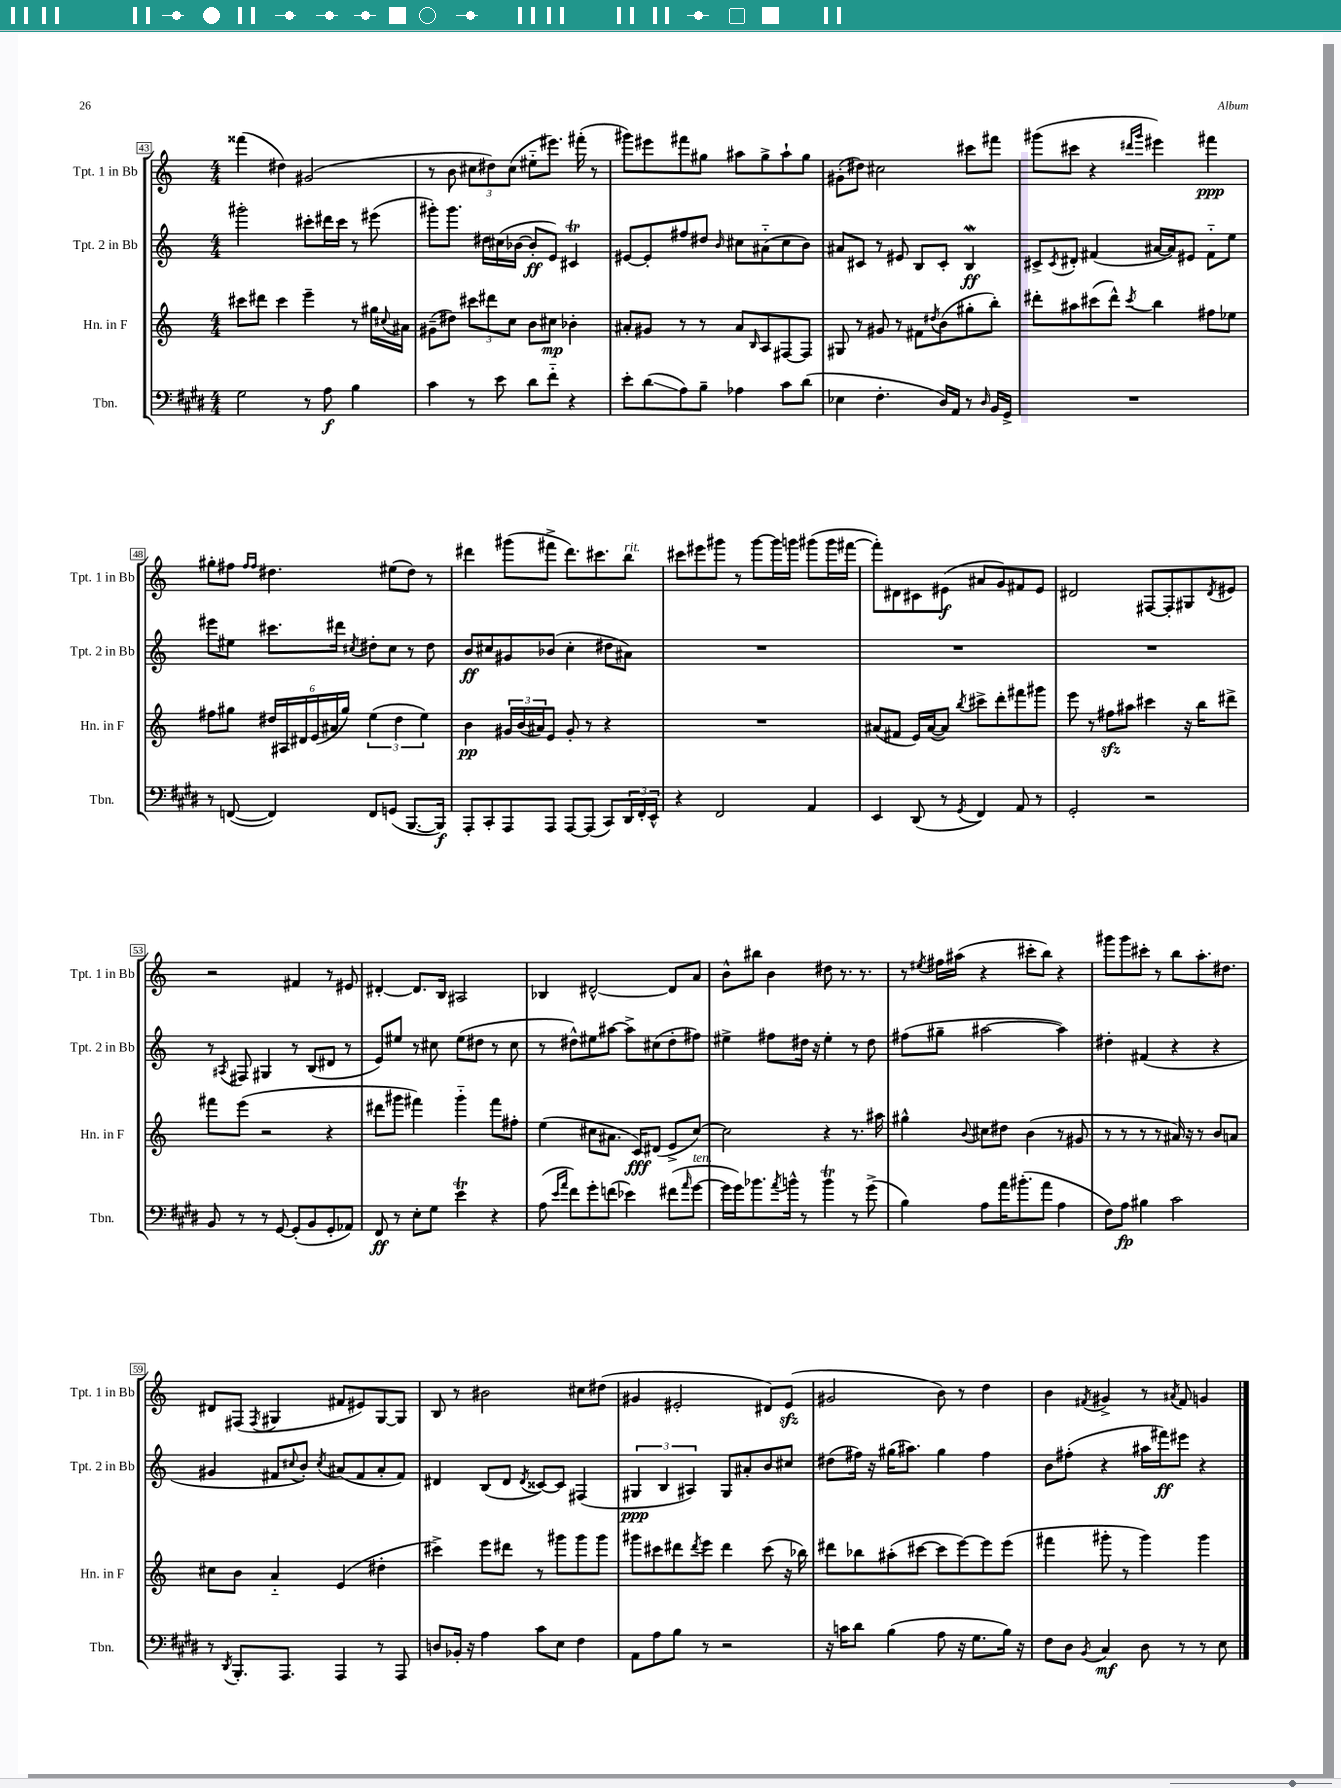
<<
\new StaffGroup <<
\new Staff = "s0" \with { instrumentName = "Tpt. 1 in Bb" shortInstrumentName = "Tpt. 1 in Bb" } {
    \clef treble \key c \major \numericTimeSignature \time 4/4
    fisis'''4( dis''4) gis'2( |
    r8 b'8 \tuplet 3/2 { cis''8 dis''8) cis''8( } eis''8-_ eis'''8.) fis'''16-.( r8 |
    gis'''8) eis'''8 fis'''8 gis''8 ais''8 gis''8-> ais''8-! gis''8 |
    gis'8-.( dis''8) cis''2 cis'''8 fis'''8 |
    gis'''8( cis'''8 r4 \grace { dis'''16 gis'''16 } eis'''4) fis'''4\ppp |
    gis''8-. fis''8 \grace { fis''16 fis''16 } dis''4. eis''8( dis''8) r8 |
    dis'''4 gis'''8( fis'''8-> dis'''8.) cis'''8. b''8^\markup { \italic "rit." } |
    cis'''8 eis'''8 gis'''8 r8 gis'''8~ gis'''16 g'''16 gis'''8( gis'''16 fis'''16~ |
    fis'''8-.) dis'8 cis'8 eis'8\f( ais'8 g'8) fis'8 eis'8 |
    dis'2 fis8~ fis8-. gis8 \acciaccatura { dis'8 } eis'8 |
    r2 fis'4 r8 eis'8 |
    dis'4~-. dis'8. b16 ais2 |
    bes4 dis'2~-^ dis'8 a'8 |
    b'8-^ bis''8 b'4 dis''8 r8. r8. |
    r8 \acciaccatura { eis''8 } fis''16 ais''16( r4 cis'''8-. b''8) r4 |
    gis'''8 gis'''8 cis'''8-. r8 b''8 a''8.-. dis''8. |
    dis'8 fis8( \acciaccatura { fis8 } gis4 fis'8 eis'8) gis8~ gis8 |
    b8 r8 bis'2 cis''8 dis''8( |
    gis'4 eis'2-. dis'8) eis'8\sfz( |
    gis'2 b'8) r8 d''4 |
    b'4 \acciaccatura { fis'8 } gis'4-> r8 \acciaccatura { ais'8 } fis'8 g'4 \bar "|." |
}
\new Staff = "s1" \with { instrumentName = "Tpt. 2 in Bb" shortInstrumentName = "Tpt. 2 in Bb" } {
    \clef treble \key c \major \numericTimeSignature \time 4/4
    gis'''2-. cis'''8-. dis'''16 cis'''16 r8 eis'''8( |
    gis'''8-.) gis'''8. dis''16 cis''16( bes'16~ bes'8-.\ff e'8) cis'4\trill |
    eis'8~ eis'8-. fis''8 dis''8 \grace { b'16 } cis''8 ais'8-_( cis''8 b'8) |
    ais'8 cis'8 r8 eis'8 b8 cis'8-. b4\mordent\ff |
    cis'8-> \acciaccatura { cis'8 } dis'8-. fis'4( ais'16~ ais'16) eis'8 fis'8-_ e''8 |
    eis'''8 eis''8 cis'''8. dis'''16 \acciaccatura { cis''8 } dis''8-. cis''8 r8 dis''8 |
    b'8\ff cis''8 gis'8 bes'8( cis''4-. dis''8 ais'8) |
    R1 |
    R1 |
    R1 |
    r8 \acciaccatura { ais8 } fis8 gis4 r8 b8( dis'8 r8 |
    e'8) eis''8 r8 cis''8 eis''8( dis''8 r8 cis''8 |
    r8 dis''8-^) eis''8 ais''8~ ais''8-> cis''8( dis''8-. fis''8) |
    eis''4-> fis''8 dis''16 r16 eis''4-. r8 dis''8 |
    fis''8( gis''8-- ais''2~ ais''4) |
    dis''4-. fis'4( r4 r4 |
    gis'4 fis'8 \appoggiatura { cis''8 } b'8-.) \acciaccatura { cis''8 } ais'8( fis'8 ais'8-. fis'8) |
    dis'4 b8( dis'8 \acciaccatura { dis'8 } cisis'8~) cisis'8 fis4( |
    \tuplet 3/2 { gis4\ppp b4 ais4) } gis8 ais'8-. b'8 cis''8 |
    dis''8( fis''16) r16 gis''16( ais''8.) gis''4 fis''4 |
    b'8 fis''8-.( r4 ais''16 fis'''16\ff) eis'''8 r4 \bar "|." |
}
\new Staff = "s2" \with { instrumentName = "Hn. in F" shortInstrumentName = "Hn. in F" } {
    \clef treble \key c \major \numericTimeSignature \time 4/4
    cis'''8 dis'''8 cis'''4 e'''4-- r8 gis''16 \appoggiatura { cis''8 } ais'16 |
    gis'8--( dis''8) \tuplet 3/2 { cis'''8 dis'''8 c''8 } b'8 cis''8\mp bes'4-. |
    ais'8-. gis'8 r8 r8 ais'8 \grace { b16 } a8 fis8~ fis8 |
    gis8 r8 gis'8 r8 fis'8 \acciaccatura { dis''8 } b'8( gis''8-. b''8-.) |
    dis'''8-. ais''8 cis'''8( dis'''8-^) \acciaccatura { cis'''8 } b''4 fis''8 ees''8 |
    fis''8 gis''8 \tuplet 6/4 { dis''16 ais16 dis'16 e'16( ais'16 gis''16) } \tuplet 3/2 { e''4( dis''4 e''4) } |
    b'4\pp \tuplet 3/2 { gis'16 b'16( ais'16) } e'8 gis'8-. r8 r4 |
    R1 |
    ais'8( fis'8 e'16) ais'16~( ais'8) \acciaccatura { b''8 } cis'''8-> d'''8-. fis'''8 gis'''8 |
    e'''8 r8 fis''8\sfz ais''8 cis'''4 r16 b''16 dis'''8-> |
    fis'''8 e'''8( r2 r4 |
    dis'''8 gis'''8 fis'''4) gis'''4-_ fis'''8 fis''8-. |
    e''4( cis''8 ais'8. c'16\fff) dis'8( e'8-> cis''8~) |
    cis''2 r4 r8. ais''16 |
    gis''4-^ \appoggiatura { b'8 } cis''8 dis''8 b'4( r8 gis'8 |
    r8 r8 r8 r8 ais'16) r16 r8 b'8 a'8 |
    cis''8 b'8 a'4-_ e'4( dis''4-. |
    cis'''4->) e'''8 dis'''8 r8 gis'''8 gis'''8 gis'''8 |
    gis'''8 cis'''8 dis'''8 \acciaccatura { dis'''8 } e'''8 dis'''4 cis'''8( r16 bes''16) |
    dis'''8 bes''8 ais''8-.( cis'''8~ cis'''8 e'''8~) e'''8 e'''8( |
    fis'''4 gis'''8-. r8 gis'''4) gis'''4 \bar "|." |
}
\new Staff = "s3" \with { instrumentName = "Tbn." shortInstrumentName = "Tbn." } {
    \clef bass \key e \major \numericTimeSignature \time 4/4
    gis2 r8 a8\f b4 |
    cis'4 r8 e'8 dis'8 fis'8-_ r4 |
    e'8-. dis'8\glissando( a8) b8-- aes4 cis'8 dis'8( |
    ees4 fis4.-. dis16) a,16 r8 \grace { dis16 } b,16 gis,16-> |
    R1 |
    r8 f,8~( f,4) f,8 g,8( b,,8.~ b,,16\f) |
    a,,8-. cis,8-. a,,8 a,,8 a,,8~ a,,8( cis,8) \tuplet 3/2 { dis,16 fis,16-. e,16-^ } |
    r4 fis,2 a,4 |
    e,4 dis,8( r8 \acciaccatura { gis,8 } fis,4) a,8 r8 |
    gis,2-. r2 |
    b,8 r8 r8 gis,8~ gis,8-.( b,8 gis,8-. aes,8) |
    fis,8\ff r8 e8-. gis8 e'4\trill r4 |
    a8( \grace { e'16 a'16 } fis'8) gis'8-. f'8( ees'4) fis'8( \grace { a'16 } gis'8~^\markup { \italic "ten." } |
    gis'16 gis'16) bes'8. \acciaccatura { a'8 } b'16-^ r8 b'4\trill r8 gis'8->( |
    b4) a8 a'16 bis'8.-.( a'8 a4 |
    fis8) a8\fp bis4 cis'2 |
    r8 \acciaccatura { dis,8 } b,,8.-. a,,8. a,,4 r8 a,,8 |
    d8 bes,16-. r16 a4 cis'8 e8 fis4 |
    a,8 a8 b8 r8 r2 |
    r16 c'16 dis'8 b4( a8 r16 gis8. b16) r16 |
    fis8 dis8 \acciaccatura { b,8 } cis4\mf dis8 r8 r8 e8 \bar "|." |
}
>>
>>
\layout { \context { \Score currentBarNumber = #43 \override BarNumber.stencil = #(make-stencil-boxer 0.1 0.3 ly:text-interface::print) } }
